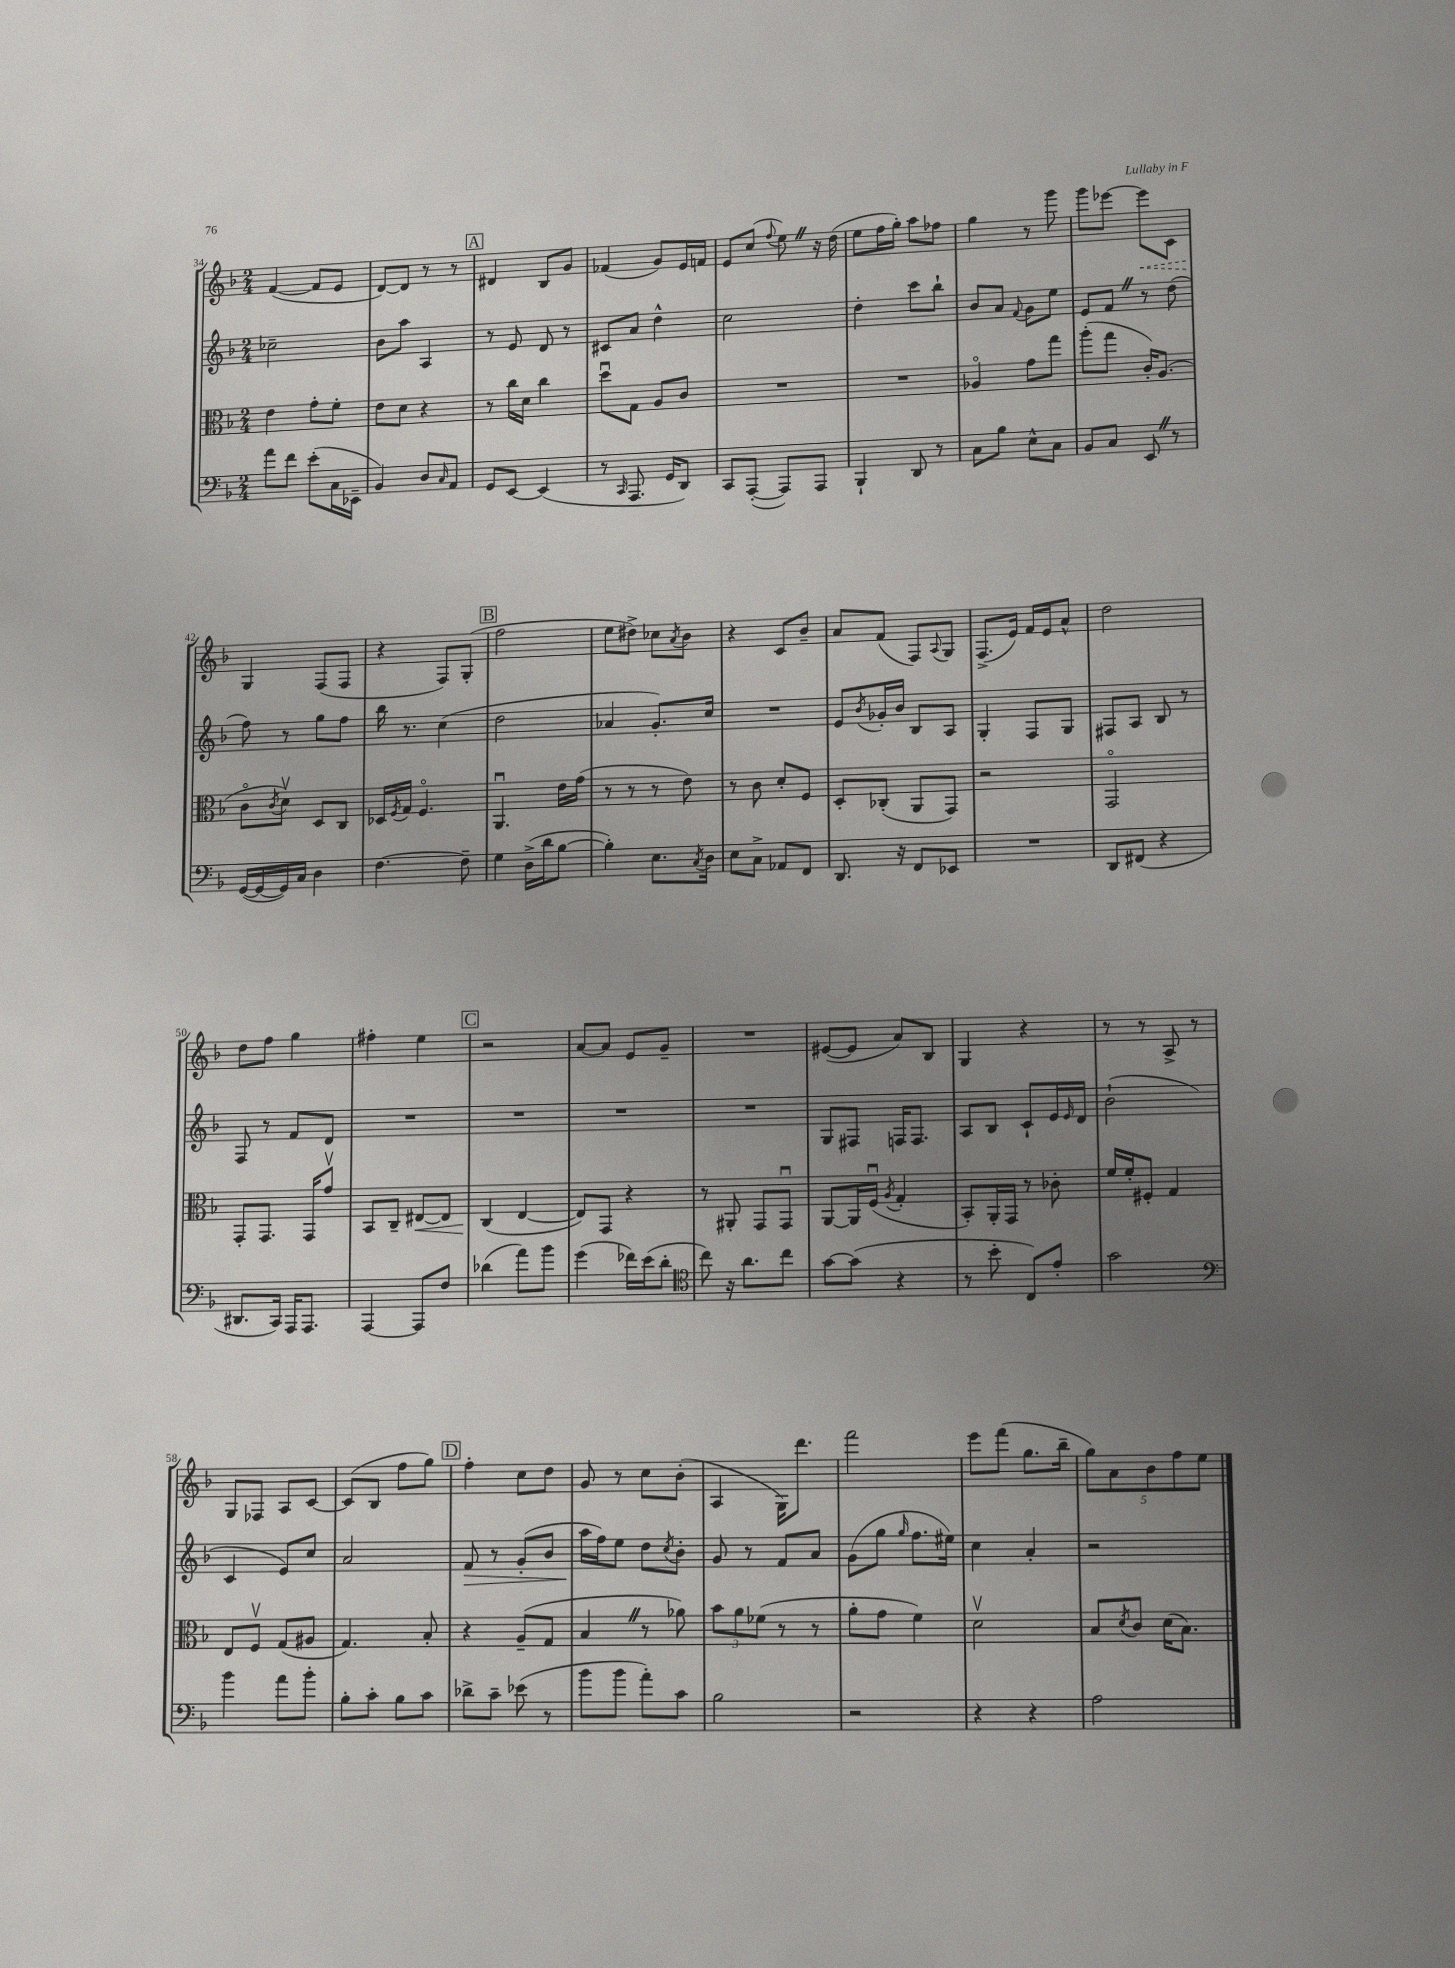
<<
\new StaffGroup <<
\new Staff = "s0" {
    \clef treble \key f \major \numericTimeSignature \time 2/4
    f'4~( f'8 e'8 |
    d'8~) d'8 r8 r8 |
    \mark \markup { \box "A" } dis'4 bes8 g'8 |
    fes'4( g'8) e'16 f'16 |
    e'8 c''8( \appoggiatura { f''8 } e''8) \once \override BreathingSign.text = \markup { \musicglyph "scripts.caesura.straight" } \breathe r16 d''16( |
    e''8 f''16 g''16-.) a''8 fes''8 |
    g''4 r8 g'''8 |
    g'''8 ees'''8~ \once \override Hairpin.style = #'dashed-line ees'''8\< c'8 |
    g4\! f8( f8 |
    r4 f8) g8-.( |
    \mark \markup { \box "B" } f''2 |
    e''8 dis''8->) ces''8 \acciaccatura { a'8 } bes'8 |
    r4 c'8 bes'8-- |
    a'8 f'8( f8) \appoggiatura { a8 } g8 |
    f8.->( e'16) f'16 e'16 a'8-^ |
    d''2 |
    d''8 f''8 g''4 |
    fis''4-. e''4 |
    \mark \markup { \box "C" } r2 |
    a'8~ a'8 e'8 g'8-- |
    R2 |
    eis'8~( eis'8 a'8) bes8 |
    g4 r4 |
    r8 r8 a8-> r8 |
    g8 fes8 a8 c'8~ |
    c'8( bes8 f''8 g''8) |
    \mark \markup { \box "D" } f''4-. c''8 d''8 |
    g'8 r8 c''8 bes'8-.( |
    a4 g16) d'''8. |
    f'''2 |
    e'''8 f'''8( g''8. bes''16-- |
    \tuplet 5/4 { g''8) a'8 bes'8 f''8 e''8 } \bar "|." |
}
\new Staff = "s1" {
    \clef treble \key f \major \numericTimeSignature \time 2/4
    ces''2-- |
    bes'8 a''8 a4 |
    \mark \markup { \box "A" } r8 e'8 d'8 r8 |
    cis'8 a'8 d''4-^ |
    c''2 |
    d''4-. c'''8 bes''8-! |
    bes'8 a'8 \appoggiatura { f'8 } g'8 e''8 |
    e'8 f'8 \once \override BreathingSign.text = \markup { \musicglyph "scripts.caesura.straight" } \breathe r8 d''8( |
    f''8) r8 g''8 f''8 |
    bes''16 r8. c''4( |
    \mark \markup { \box "B" } d''2 |
    aes'4 g'8.-.) c''16 |
    R2 |
    e'8 \acciaccatura { bes'8 } ges'16-. bes'16 bes8 a8 |
    g4-. f8 g8 |
    fis8 a8 bes8 r8 |
    f8 r8 f'8 d'8 |
    R2 |
    \mark \markup { \box "C" } R2 |
    R2 |
    R2 |
    g8 fis8 f16 f8. |
    a8 bes8 c'8-! e'16 \grace { e'16 } d'16 |
    bes'2-!( |
    c'4 e'8) c''8 |
    a'2 |
    \mark \markup { \box "D" } f'8\> r8 g'8-.( bes'8 |
    a''16\! f''16) e''8 d''8 \acciaccatura { c''8 } bes'8-. |
    g'8 r8 f'8 a'8 |
    g'8( g''8 \grace { g''16 } f''8. eis''16) |
    c''4 a'4-. |
    r2 \bar "|." |
}
\new Staff = "s2" {
    \clef alto \key f \major \numericTimeSignature \time 2/4
    e'4 g'8-. f'8-. |
    e'8 d'8 r4 |
    \mark \markup { \box "A" } r8 c''16 d'16 c''4 |
    d''8\downbow g8 a8 c'8 |
    R2 |
    R2 |
    aes4\flageolet g'8 g''8 |
    a''8-.( g''8 c'16-.) a8.( |
    c'8\flageolet \acciaccatura { c'8 } d'8\upbow) d8 c8 |
    des16 \acciaccatura { f8 } g16 f4.\flageolet |
    \mark \markup { \box "B" } a,4.\downbow e'16 g'16( |
    r8 r8 r8 e'8) |
    r8 c'8 d'8-. f8 |
    d8-. ces8-.( a,8 g,8) |
    r2 |
    g,2\flageolet |
    g,8-. g,8. g,16 g'8\upbow |
    bes,8 c8-- eis8~\< eis8 |
    \mark \markup { \box "C" } c4\!( e4~ |
    e8) g,8 r4 |
    r8 ais,8-. g,8 g,8\downbow |
    a,8~ a,16 f16\downbow( \acciaccatura { a8 } g4-. |
    bes,8-.) a,16-. g,16 r8 ces'8-. |
    f'16 f'16-. fis8-. g4 |
    e8 f8\upbow g8( ais8 |
    g4.) bes8-. |
    \mark \markup { \box "D" } r4 a8--( g8 |
    bes4 \once \override BreathingSign.text = \markup { \musicglyph "scripts.caesura.straight" } \breathe r8 aes'8) |
    \tuplet 3/2 { bes'8 a'8 fes'8( } r8 r8 |
    a'8-. g'8 f'4) |
    d'2\upbow |
    bes8 \acciaccatura { d'8 } c'8 d'16( bes8.) \bar "|." |
}
\new Staff = "s3" {
    \clef bass \key f \major \numericTimeSignature \time 2/4
    a'8 f'8 e'8-.( c16 ees,16-- |
    bes,4) d8 \grace { c16 } a,8 |
    \mark \markup { \box "A" } g,8 e,8~ e,4( |
    r8 \grace { c,16 } a,,8. g,16 d,8) |
    c,8 a,,8~-.( a,,8) a,,8 |
    bes,,4-! d,8 r8 |
    c8 bes8 e8-^ c8 |
    bes,8 c8 e,8 \once \override BreathingSign.text = \markup { \musicglyph "scripts.caesura.straight" } \breathe r8 |
    g,16~( g,16~ g,16) c16 d4 |
    f4.~ f8-- |
    \mark \markup { \box "B" } g4 d16->( d'16 bes8~ |
    bes4-.) e8. \acciaccatura { c8 } d16 |
    e8 c8-> aes,8 f,8 |
    d,8. r16 f,8 ees,8 |
    R2 |
    d,8 fis,8( r4 |
    dis,8. c,16) a,,16 a,,8. |
    a,,4~ a,,8 f8 |
    \mark \markup { \box "C" } des'4( a'8) bes'8 |
    g'4( fes'16) e'16( d'8-. |
    \clef tenor c''8) r16 a'8. c''8 |
    g'8~ g'8( r4 |
    r8 bes'8-. c8) e'8-. |
    g'2 |
    \clef bass bes'4 a'8 bes'8-. |
    bes8-. c'8-. bes8 c'8 |
    \mark \markup { \box "D" } des'8-> c'8-- ees'8( r8 |
    bes'8 bes'8 a'8-.) c'8 |
    bes2 |
    r2 |
    r4 r4 |
    a2 \bar "|." |
}
>>
>>
\layout { \context { \Score currentBarNumber = #34 } }
